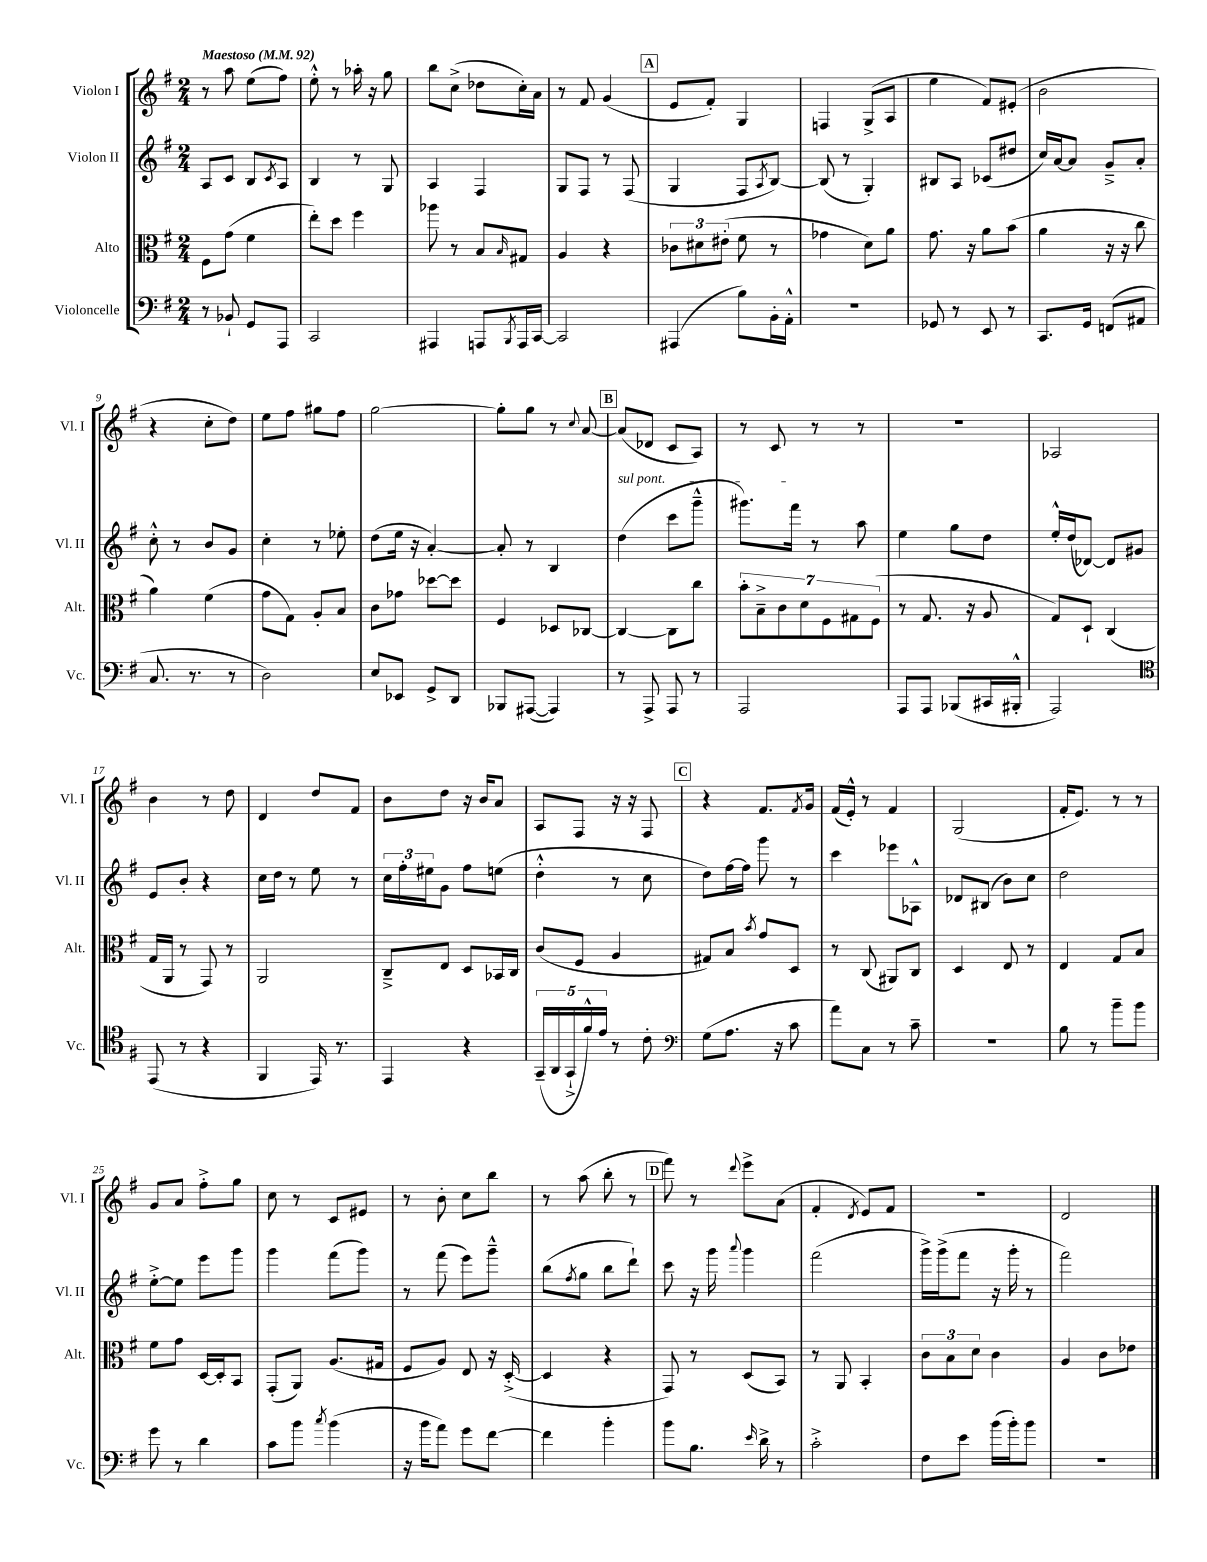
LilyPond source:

<<
\new StaffGroup <<
\new Staff = "s0" \with { instrumentName = "Violon I" shortInstrumentName = "Vl. I" } {
    \clef treble \key g \major \numericTimeSignature \time 2/4 \tempo "Maestoso" 4 = 92
    r8 a''8 e''8( fis''8) |
    e''8-.-^ r8 aes''16-. r16 g''8 |
    b''8 c''8->( des''8 c''16-.) a'16 |
    r8 fis'8 g'4( |
    \mark \markup { \box "A" } e'8 fis'8-.) g4 |
    f4 g8->( a8 |
    e''4 fis'8) eis'8-.( |
    b'2 |
    r4 c''8-. d''8) |
    e''8 fis''8 gis''8 fis''8 |
    g''2~ |
    g''8-. g''8 r8 \appoggiatura { c''8 } a'8~ |
    \mark \markup { \box "B" } a'8( des'8 c'8 a8) |
    r8 c'8 r8 r8 |
    r2 |
    aes2 |
    b'4 r8 d''8 |
    d'4 d''8 fis'8 |
    b'8 d''8 r16 b'16 a'8 |
    a8 fis8 r16 r16 fis8 |
    \mark \markup { \box "C" } r4 fis'8. \acciaccatura { fis'8 } g'16 |
    fis'16( e'16-.-^) r8 fis'4 |
    g2( |
    fis'16-. e'8.) r8 r8 |
    g'8 a'8 fis''8-.-> g''8 |
    c''8 r8 c'8 eis'8 |
    r8 b'8-. c''8 b''8 |
    r8 a''8( b''8-. r8 |
    \mark \markup { \box "D" } fis'''8) r8 \appoggiatura { d'''8 } e'''8-> a'8( |
    fis'4-. \acciaccatura { d'8 } e'8) fis'8 |
    R2 |
    d'2 \bar "|." |
}
\new Staff = "s1" \with { instrumentName = "Violon II" shortInstrumentName = "Vl. II" } {
    \clef treble \key g \major \numericTimeSignature \time 2/4
    a8 c'8 b8 \acciaccatura { c'8 } a8 |
    b4 r8 g8 |
    a4 fis4 |
    g8 fis8 r8 fis8( |
    \mark \markup { \box "A" } g4 fis8 \acciaccatura { a8 } b8~) |
    b8( r8 g4-.) |
    bis8 a8 ces'8( dis''8 |
    c''16) a'16~ a'8 g'8---> a'8-. |
    c''8-.-^ r8 b'8 g'8 |
    c''4-. r8 ees''8-. |
    d''8( e''16 r16 a'4~-.) |
    a'8-. r8 b4 |
    \mark \markup { \box "B" } \once \override TextSpanner.bound-details.left.text = \markup { \italic "sul pont." } d''4\startTextSpan( c'''8 g'''8---^ |
    gis'''8.) fis'''16\stopTextSpan r8 a''8 |
    e''4 g''8 d''8 |
    e''16-.-^ d''16( des'8~) des'8 gis'8 |
    e'8 b'8-. r4 |
    c''16 d''16 r8 e''8 r8 |
    \tuplet 3/2 { c''16 fis''16-. eis''16 } g'8 fis''8 e''8( |
    d''4-.-^ r8 c''8 |
    \mark \markup { \box "C" } d''8) fis''16~ fis''16 g'''8 r8 |
    c'''4 ees'''8 aes8-^ |
    des'8 bis8( b'8) c''8 |
    d''2 |
    e''8~-.-> e''8 e'''8 g'''8 |
    g'''4 fis'''8( g'''8) |
    r8 fis'''8( e'''8) g'''8---^ |
    b''8( \acciaccatura { fis''8 } g''8 b''8 d'''8-!) |
    \mark \markup { \box "D" } c'''8 r16 g'''16 \appoggiatura { a'''8 } g'''4 |
    fis'''2( |
    g'''16->) g'''16->( fis'''8 r16 g'''16-. r8 |
    fis'''2) \bar "|." |
}
\new Staff = "s2" \with { instrumentName = "Alto" shortInstrumentName = "Alt." } {
    \clef alto \key g \major \numericTimeSignature \time 2/4
    fis8 g'8( fis'4 |
    e''8-.) d''8 fis''4 |
    aes''8 r8 b8 \grace { b16 } gis8 |
    a4 r4 |
    \mark \markup { \box "A" } \tuplet 3/2 { ces'8 dis'8 eis'8-.( } fis'8 r8 |
    ges'4 d'8) a'8 |
    g'8. r16 a'8 b'8( |
    a'4 r16 r16 c''8 |
    a'4) fis'4( |
    g'8 g8) a8-. b8 |
    c'8 ges'8 des''8~ des''8 |
    fis4 des8 ces8~ |
    \mark \markup { \box "B" } ces4~ ces8 c''8 |
    \tuplet 7/4 { b'8-. b8---> c'8 d'8 fis8 gis8 fis8( } |
    r8 g8. r16 a8 |
    g8) d8-! c4( |
    g16 a,16 r8 g,8) r8 |
    a,2 |
    c8---> e8 d8 bes,16 c16 |
    c'8( fis8 a4 |
    \mark \markup { \box "C" } gis8) b8 \acciaccatura { b'8 } g'8 d8 |
    r8 c8( ais,8) c8 |
    d4 e8 r8 |
    e4 g8 b8 |
    fis'8 g'8 d16~ d16-. b,8 |
    g,8-.( a,8) a8.( gis16 |
    fis8 a8) e8 r16 d16~-.->( |
    d4 r4 |
    \mark \markup { \box "D" } g,8) r8 d8( b,8) |
    r8 a,8 b,4-. |
    \tuplet 3/2 { c'8 b8 d'8 } c'4 |
    a4 c'8 ees'8 \bar "|." |
}
\new Staff = "s3" \with { instrumentName = "Violoncelle" shortInstrumentName = "Vc." } {
    \clef bass \key g \major \numericTimeSignature \time 2/4
    r8 bes,8-! g,8 a,,8 |
    c,2 |
    ais,,4 a,,8 \acciaccatura { b,,8 } a,,16 c,16~ |
    c,2 |
    \mark \markup { \box "A" } ais,,4( b8) b,16-. a,16-.-^ |
    R2 |
    ges,8 r8 e,8 r8 |
    c,8. g,16 f,8( ais,8 |
    c8. r8. r8 |
    d2) |
    e8 ees,8 g,8-> d,8 |
    bes,,8 ais,,8~( ais,,4) |
    \mark \markup { \box "B" } r8 a,,8-> a,,8 r8 |
    a,,2 |
    a,,8 a,,8 bes,,8( cis,16 bis,,16-.-^ |
    a,,2) |
    \clef tenor e,8( r8 r4 |
    fis,4 e,16) r8. |
    e,4 r4 |
    \tuplet 5/4 { g,16--( a,16 g,16-!-> fis'16-^) e'16 } r8 c'8-. |
    \mark \markup { \box "C" } \clef bass g8( a8. r16 c'8 |
    a'8) c8 r8 c'8-- |
    R2 |
    b8 r8 b'8-- b'8 |
    g'8 r8 d'4 |
    c'8 b'8 \acciaccatura { c''8 } b'4( |
    r16 b'16 a'8) g'8 fis'8~ |
    fis'4 b'4-. |
    \mark \markup { \box "D" } b'8 b8. \grace { e'16 } d'16-> r8 |
    c'2-.-> |
    fis8 e'8 b'16( b'16-.) b'8 |
    R2 \bar "|." |
}
>>
>>
